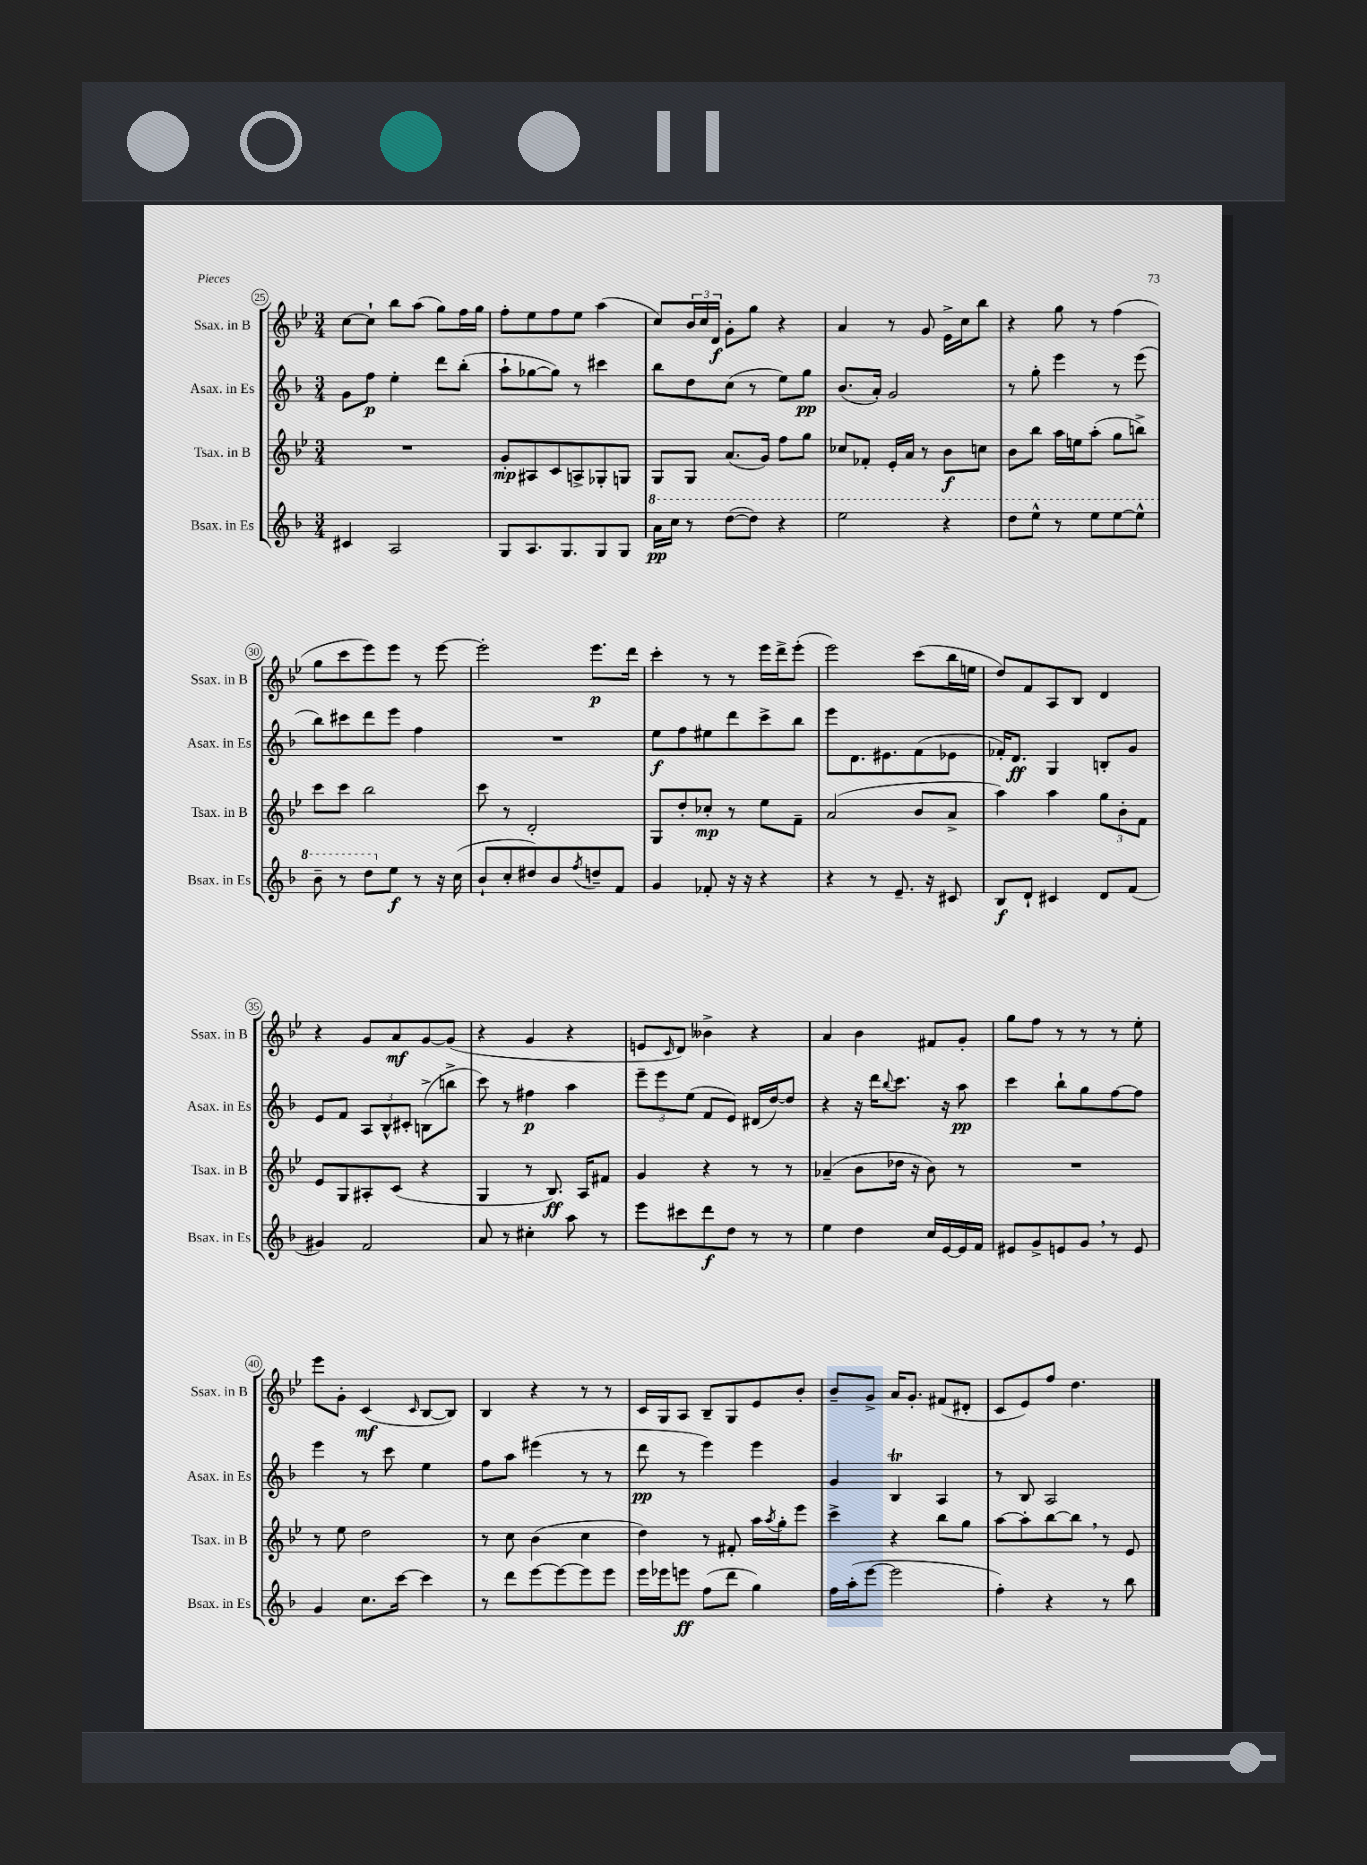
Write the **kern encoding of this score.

**kern	**dynam	**kern	**dynam	**kern	**dynam	**kern	**dynam
*part4	*part4	*part3	*part3	*part2	*part2	*part1	*part1
*staff4	*staff4	*staff3	*staff3	*staff2	*staff2	*staff1	*staff1
*I"Bsax. in Es	*	*I"Tsax. in B	*	*I"Asax. in Es	*	*I"Ssax. in B	*
*I'Bsax. in Es	*	*I'Tsax. in B	*	*I'Asax. in Es	*	*I'Ssax. in B	*
*clefG2	*	*clefG2	*	*clefG2	*	*clefG2	*
*k[b-]	*	*k[b-e-]	*	*k[b-]	*	*k[b-e-]	*
*M3/4	*	*M3/4	*	*M3/4	*	*M3/4	*
=25	=25	=25	=25	=25	=25	=25	=25
4c#X/	.	2.r	.	8g\L	.	[8cc\L	.
.	.	.	.	8ff\J	p	8cc`\J]	.
2A/	.	.	.	4ee'\	.	8bb-\L	.
.	.	.	.	.	.	(8aa\J	.
.	.	.	.	8ddd\L	.	8gg\L)	.
.	.	.	.	(8bb-'\J	.	16ff\L	.
.	.	.	.	.	.	16gg\JJ	.
=26	=26	=26	=26	=26	=26	=26	=26
8G/L	.	8g'/L	mp	8aa`\L	.	8ff'\L	.
8.A/	.	8A#X/	.	[8gg-X\	.	8ee-\	.
.	.	8c/	.	8gg-\J])	.	8ff\	.
8.G/	.	.	.	.	.	.	.
.	.	8An^/	.	8r	.	8ee-\J	.
8G/	.	8G-X'/	.	4ccc#X\	.	(4aa\	.
8G/J	.	8Gn/J	.	.	.	.	.
=27	=27	=27	=27	=27	=27	=27	=27
*8va	*	*	*	*	*	*	*
16aa\LL	pp	8G/L	.	8bb-\L	.	8cc/L)	.
16ccc\JJ	.	.	.	.	.	.	.
8r	.	8G/J	.	8dd\	.	24b-/L	.
.	.	.	.	.	.	24cc/	.
.	.	.	.	.	.	24d/JJ	f
([8ddd\L	.	(8.a/L	.	(8cc\J	.	8g'\L	.
8ddd\J])	.	.	.	8r	.	8gg\J	.
.	.	16g/Jk)	.	.	.	.	.
4r	.	8ff\L	.	8ee\L)	.	4r	.
.	.	8gg\J	.	8gg\J	pp	.	.
=28	=28	=28	=28	=28	=28	=28	=28
2eee\	.	8cc-X/L	.	(8.b-/L	.	4a/	.
.	.	8f-X'/J	.	.	.	.	.
.	.	.	.	16a'/Jk)	.	.	.
.	.	16e-'/LL	.	2g/	.	8r	.
.	.	16a/JJ	.	.	.	.	.
.	.	8r	.	.	.	8g/	.
4r	.	8b-\L	f	.	.	16e-^\LL	.
.	.	.	.	.	.	16cc\J	.
.	.	8ccn\J	.	.	.	8bb-\J	.
=29	=29	=29	=29	=29	=29	=29	=29
8ddd\L	.	8b-\L	.	8r	.	4r	.
8eee^^\J	.	8bb-\J	.	8gg'\	.	.	.
8r	.	16aa\LL	.	4eee\	.	8gg\	.
.	.	16een\J	.	.	.	.	.
8eee\L	.	(8aa'\J	.	.	.	8r	.
[8eee\	.	8gg\L	.	8r	.	(4ff\	.
8eee^^\J]	.	8bbn^\J)	.	(8eee\	.	.	.
!!LO:LB:g=z
=30	=30	=30	=30	=30	=30	=30	=30
8bb-~\	.	8ccc\L	.	8bb-\L)	.	8gg\L	.
8r	.	8ccc\J	.	8ccc#X\	.	8ccc\	.
8ddd\L	.	2bb-\	.	8ddd\	.	8eee-\)	.
*X8va	*	*	*	*	*	*	*
8ee\J	f	.	.	8eee\J	.	8eee-\J	.
8r	.	.	.	4ff\	.	8r	.
16r	.	.	.	.	.	[8eee-\	.
(16cc\	.	.	.	.	.	.	.
=31	=31	=31	=31	=31	=31	=31	=31
8b-`/L	.	8ccc\	.	2.r	.	2eee-'\]	.
8cc'/	.	8r	.	.	.	.	.
8dd#X/)	.	2d'/	.	.	.	.	.
8b-/	.	.	.	.	.	.	.
8qff/	.	.	.	.	.	.	.
8ddn~/	.	.	.	.	.	8.eee-\L	p
8f/J	.	.	.	.	.	.	.
.	.	.	.	.	.	16ddd\Jk	.
=32	=32	=32	=32	=32	=32	=32	=32
4g/	.	8G/L	.	8ee\L	f	4ccc'\	.
.	.	8dd'/	.	8ff\	.	.	.
8f-X'/	.	8cc-X'/J	mp	8ee#X\	.	8r	.
16r	.	8r	.	8ddd\	.	8r	.
16r	.	.	.	.	.	.	.
4r	.	8ee-\L	.	8ccc^\	.	16eee-\LL	.
.	.	.	.	.	.	16ddd^\J	.
.	.	8f~\J	.	8bb-\J	.	(8eee-'\J	.
=33	=33	=33	=33	=33	=33	=33	=33
4r	.	(2a/	.	8eee\L	.	2eee-\)	.
.	.	.	.	8.d\	.	.	.
8r	.	.	.	.	.	.	.
.	.	.	.	8.e#X\	.	.	.
8.e~/	.	.	.	.	.	.	.
.	.	8b-/L	.	(8f\	.	(8ccc\L	.
16r	.	.	.	.	.	.	.
8c#X/	.	8a^/J	.	8e-X\J	.	16bb-\L	.
.	.	.	.	.	.	16een\JJ	.
=34	=34	=34	=34	=34	=34	=34	=34
8B-/L	f	4aa\)	.	16f-X'/KL)	.	8dd/L)	.
.	.	.	.	8.d/J	ff	.	.
8d`/J	.	.	.	.	.	8f/	.
4c#X/	.	4aa\	.	4G/	.	8A/	.
.	.	.	.	.	.	8B-/J	.
8d/L	.	12gg\L	.	8Bn'/L	.	4d/	.
.	.	12b-'\	.	.	.	.	.
(8f/J	.	.	.	8g/J	.	.	.
.	.	12f\J	.	.	.	.	.
!!LO:LB:g=z
=35	=35	=35	=35	=35	=35	=35	=35
4g#X/)	.	8e-/L	.	8e/L	.	4r	.
.	.	8G/	.	8f/J	.	.	.
2f/	.	8A#X'/	.	12A/L	.	8g/L	.
.	.	.	.	12B-^^/	.	.	.
.	.	(8c/J	.	.	.	8a/	mf
.	.	.	.	12c#X'/J	.	.	.
.	.	4r	.	(8Bn^\L	.	[8g/	.
.	.	.	.	8bbn^\J	.	(8g/J]	.
=36	=36	=36	=36	=36	=36	=36	=36
8a/	.	4G/	.	8ccc\)	.	4r	.
8r	.	.	.	8r	.	.	.
4cc#X'\	.	8r	.	4ff#X\	p	4g/	.
.	.	8.B-/)	ff	.	.	.	.
8aa\	.	.	.	4aa\	.	4r	.
.	.	16A/KL	.	.	.	.	.
8r	.	8f#X/J	.	.	.	.	.
=37	=37	=37	=37	=37	=37	=37	=37
8eee\L	.	4g/	.	12eee~\L	.	8en/L	.
.	.	.	.	12eee\	.	.	.
.	.	.	.	.	.	16qqc/	.
8ccc#X\	.	.	.	.	.	8d/J)	.
.	.	.	.	(12ee\J	.	.	.
8ddd\	f	4r	.	8f/L	.	4b--X^\	.
8dd\J	.	.	.	8e/J)	.	.	.
8r	.	8r	.	(16d#X/LL	.	4r	.
.	.	.	.	[16dd/J)	.	.	.
8r	.	8r	.	8dd/J]	.	.	.
=38	=38	=38	=38	=38	=38	=38	=38
4ee\	.	(4a-X~/	.	4r	.	4a/	.
4dd\	.	8b-\L	.	16r	.	4b-\	.
.	.	.	.	16ddd\KL	.	.	.
.	.	.	.	8qqbb-/	.	.	.
.	.	16dd-X\Jk	.	8.ccc\J	.	.	.
.	.	16r	.	.	.	.	.
16cc/LL	.	8b-\)	.	.	.	8f#X/L	.
[16e/	.	.	.	16r	.	.	.
16e/]	.	8r	.	8aa\	pp	8g'/J	.
16f/JJ	.	.	.	.	.	.	.
=39	=39	=39	=39	=39	=39	=39	=39
8e#X/L	.	2.r	.	4ccc\	.	8gg\L	.
8g^/	.	.	.	.	.	8ff\J	.
8en/	.	.	.	8bb-`\L	.	8r	.
8g,/J	.	.	.	8gg\	.	8r	.
8r	.	.	.	[8ff\	.	8r	.
8e/	.	.	.	8ff\J]	.	8ee-'\	.
!!LO:LB:g=z
=40	=40	=40	=40	=40	=40	=40	=40
4g/	.	8r	.	4eee\	.	8eee-\L	.
.	.	8ee-\	.	.	.	8g'\J	.
8.cc\L	.	2dd\	.	8r	.	(4c/	mf
.	.	.	.	8ccc\	.	.	.
[16ccc\Jk	.	.	.	.	.	.	.
.	.	.	.	.	.	16qqc/	.
4ccc\]	.	.	.	4ee\	.	[8B-/L	.
.	.	.	.	.	.	8B-/J])	.
=41	=41	=41	=41	=41	=41	=41	=41
8r	.	8r	.	8ff\L	.	4B-/	.
8ddd\L	.	8cc\	.	8aa\J	.	.	.
[8eee\	.	(4b-\	.	(4eee#X\	.	4r	.
8eee\_	.	.	.	.	.	.	.
8eee\]	.	4cc\	.	8r	.	8r	.
8eee\J	.	.	.	8r	.	8r	.
=42	=42	=42	=42	=42	=42	=42	=42
16eee\LL	.	4dd\)	.	8ddd\	pp	16c/LL	.
16eee-X\J	.	.	.	.	.	16G/J	.
8eeen\J	ff	.	.	8r	.	8A/J	.
(8ff\L	.	8r	.	4eee\)	.	8B-~/L	.
8ddd\J	.	8f#X'/	.	.	.	8G/	.
4gg\)	.	16aa\LL	.	4eee\	.	8e-/	.
.	.	8qaa/	.	.	.	.	.
.	.	16gg'\J	.	.	.	.	.
.	.	8eee-\J	.	.	.	8b-'/J	.
=43	=43	=43	=43	=43	=43	=43	=43
16ff\LL	.	4ccc^\	.	4g/	.	8b-~/L	.
(16aa'\J	.	.	.	.	.	.	.
[8eee\J	.	.	.	.	.	8g^/J	.
2eee\]	.	4r	.	4B-T/	.	16a/KL	.
.	.	.	.	.	.	8.g'/J	.
.	.	8bb-\L	.	4A/	.	(8f#X/L	.
.	.	8gg\J	.	.	.	8d#X'/J	.
=44	=44	=44	=44	=44	=44	=44	=44
4ff'\)	.	[8aa\L	.	8r	.	8c/L	.
.	.	8aa'\]	.	8B-/	.	8e-/)	.
4r	.	[8bb-\	.	2A/	.	8ff/J	.
.	.	8bb-,\J]	.	.	.	4.dd\	.
8r	.	8r	.	.	.	.	.
8bb-\	.	8e-/	.	.	.	.	.
==	==	==	==	==	==	==	==
*-	*-	*-	*-	*-	*-	*-	*-
